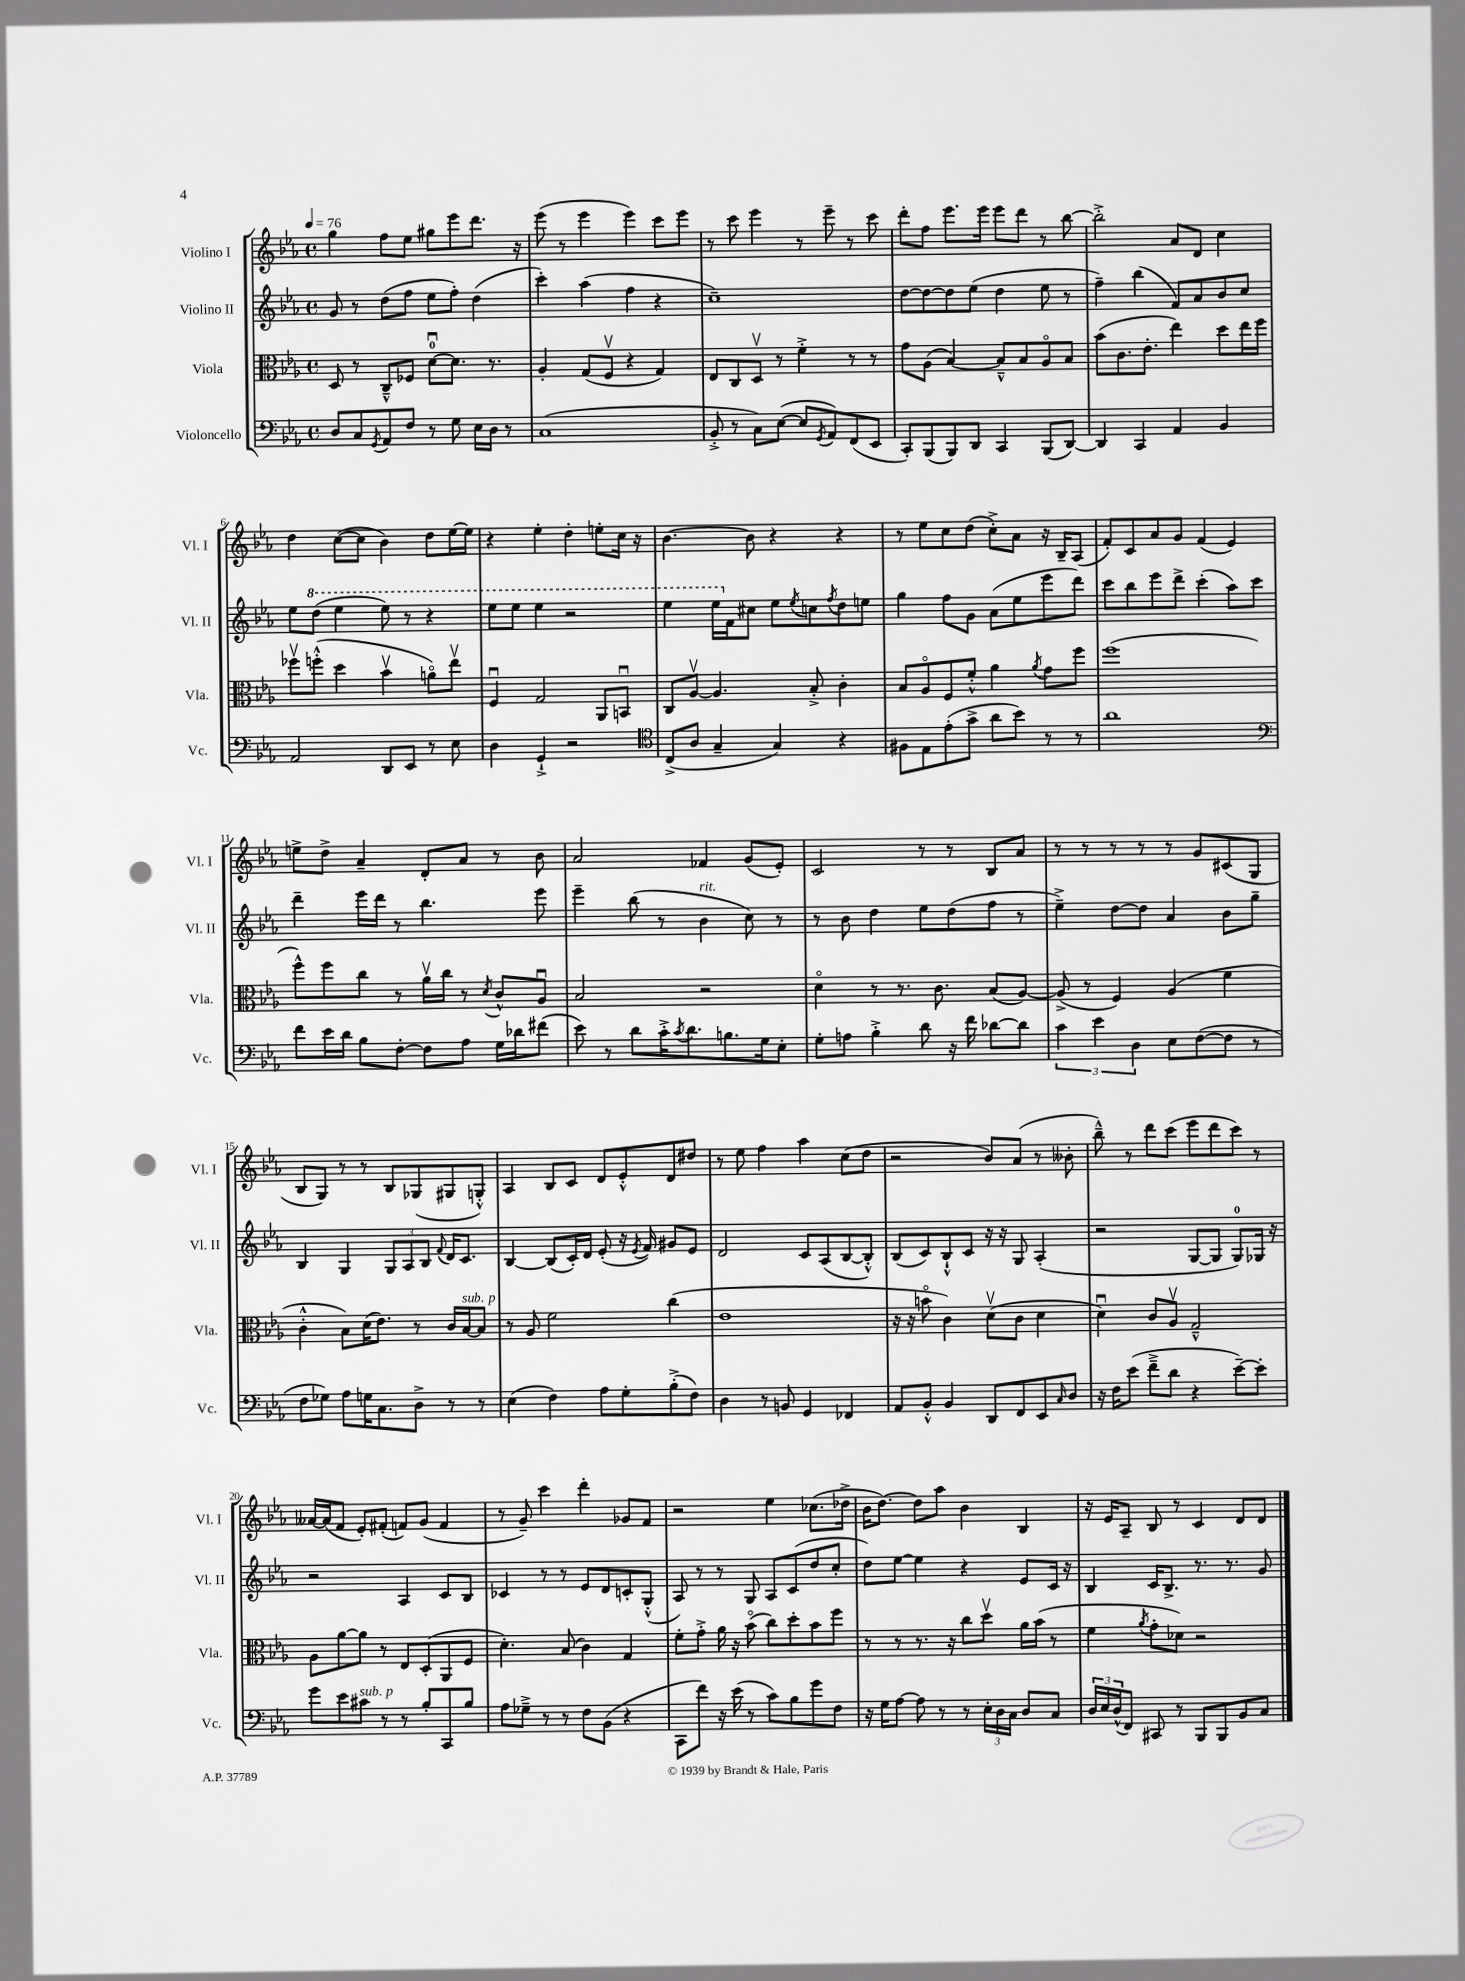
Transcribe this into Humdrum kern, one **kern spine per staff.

**kern	**kern	**kern	**kern
*staff4	*staff3	*staff2	*staff1
*clefF4	*clefC3	*clefG2	*clefG2
*k[b-e-a-]	*k[b-e-a-]	*k[b-e-a-]	*k[b-e-a-]
*M4/4	*M4/4	*M4/4	*M4/4
*met(c)	*met(c)	*met(c)	*met(c)
*MM76	*MM76	*MM76	*MM76
8D	8D	8g	4gg
8C	8r	8r	.
8qGG	.	.	.
8AA-	8C~^^	(8dd	8ff
8F	8F-	8ff	8ee-
8r	[8du	8ee-	8gg#
8G	8.d]	8ff')	8eee-
16E-	.	(4dd	8.ddd
16D	8.r	.	.
8r	.	.	.
.	.	.	16r
=	=	=	=
(1C	4A-'	4ccc')	(8eee-
.	.	.	8r
.	(8G	(4aa-	4eee-
.	8Fv	.	.
.	4r	4ff	4eee-)
.	4G)	4r	8ccc
.	.	.	8eee-
=	=	=	=
8BB-'^	8E-	1cc~)	8r
8r	8C	.	8ccc
8C)	8Dv	.	4eee-
([8E-	8r	.	.
8E-]	4f'^	.	8r
8qGG	.	.	.
8AA-)	.	.	8eee-~
(8FF	8r	.	8r
8EE-	8r	.	8ccc
=	=	=	=
8CC')	8g	[8dd	8ddd'
(8BBB-	(8A-	8dd_	8ff
8BBB-)	[4B-)	8dd]	8.eee-
8DD	.	(8ee-	.
.	.	.	16eee-
4CC	8B-~^^]	4dd	8eee-
.	8B-	.	8ddd
(8BBB-	8A-o	8ee-	8r
[8DD)	8B-	8r	[8bb-
=	=	=	=
4DD]	(8b-	4ff~)	2bb-'^]
.	8.c	.	.
4CC	.	(4bb-	.
.	8.e-'	.	.
4AA-	4ee-)	8f)	8a-
.	.	8a-	8d
4BB-	8dd	8b-	4cc
.	16ee-	8cc	.
.	16ff	.	.
=	=	=	=
2AA-	8ff-v	8ee-	4dd
.	(8ff'^^	(8ddd	.
.	4dd	4eee-	([8cc
.	.	.	8cc]
8DD	4b-v	8eee-)	4b-)
8EE-	.	8r	.
8r	8ao)	4r	8dd
8E-	8ee-v	.	[16ee-
.	.	.	16ee-]
=	=	=	=
4D	4Fu	8eee-	4r
.	.	8eee-	.
4GG`^	2G	4eee-	4ee-'
2r	.	2r	4dd'
.	8AA-	.	8ee'
.	8BBu	.	16cc
.	.	.	16r
=	=	=	=
*clefC4	*	*	*
(8C^	8C	4eee-	[4.b-
8A-	[8A-v	.	.
4G~	4.A-]	16eee-	.
.	.	16f	.
.	.	8cc#	8b-]
4G)	.	8ee-	4r
.	.	8qee-	.
.	8B-'^	8cc	.
.	.	8qff	.
4r	4c'	8dd	4r
.	.	8ee	.
=	=	=	=
8F#	8B-	4gg	8r
8E-	8A-o	.	8ee-
(8e-'	8F	8ff	8cc
8g^	8f'^^	8g	(8dd
8a-	4a-	(8a-	8cc'^)
8b-)	.	8ee-	8a-
.	8qa-	.	.
8r	8g	8eee-	16r
.	.	.	16B-~
8r	8ff	8ddd)	(8A-
=	=	=	=
1a-	(1ff	8ccc	8f')
.	.	8bb-	8c
.	.	8eee-	8a-
.	.	8ddd^	8g
.	.	(4ccc'	(4f
.	.	8aa-)	4e-)
.	.	8ccc	.
=	=	=	=
*clefF4	*	*	*
8f	8ff^^)	4ddd~	8ee^
16e-	8ff	.	8dd^
16d	.	.	.
8B-	8cc	16eee-	4a-~
.	.	16ddd	.
[8F'	8r	8r	.
8F]	16a-v	4.bb-	8d'
.	16cc	.	.
8A-	8r	.	8a-
.	8qd	.	.
16G	8c^^	.	8r
16d-	.	.	.
(8f#	8A-u	8eee-	8b-
=	=	=	=
8e-)	2B-	4eee-~	2a-
8r	.	.	.
8d	.	(8bb-	.
16c'^	.	8r	.
8qc	.	.	.
8.d	.	.	.
.	2r	4b-	4f-
8.B	.	.	.
.	.	8cc)	(8g
16G	.	.	.
8E-'	.	8r	8e-')
=	=	=	=
8G'	4do	8r	2c
8A	.	8b-	.
4B-'^	8r	4dd	.
.	8.r	.	.
8d	.	8ee-	8r
.	8.c	.	.
16r	.	(8dd	8r
16f	.	.	.
[8d-	(8B-	8ff	8B-
8d-]	[8A-)	8r	8a-
=	=	=	=
6c	(8A-^]	4ee-~^)	8r
.	8r	.	8r
6e-	.	.	.
.	4F)	[8dd	8r
6D	.	.	.
.	.	8dd]	8r
8E-	(4A-	4a-	8r
([8F	.	.	8g
8F]	4f	8b-	(8c#
8r	.	8gg~	8G
=	=	=	=
8F	4c'^^	4B-	8B-
8G-)	.	.	8G)
8A-	8B-)	4G	8r
16G	(16d	.	8r
8.C	8.e-)	.	.
.	.	12G	8B-
.	.	12A-	.
8D^	8r	.	(8G-
.	.	12B-	.
.	.	8qqf	.
8r	16c	16d	8G#
.	[16B-	8.c	.
8r	8B-]	.	8G'^^)
=	=	=	=
(4E-	8r	[4B-	4A-
.	8A-	.	.
4F)	2f	(8B-]	8B-
.	.	16c')	8c
.	.	16d	.
8A-	.	(8e-'	8d
8G'	.	16r	8e-'^^
.	.	8qe-	.
.	.	16f)	.
(8B-'^	(4cc	8g#	8d
8F)	.	8e-	8dd#
=	=	=	=
4D	1e-	2d	8r
.	.	.	8ee-
8r	.	.	4ff
8BB	.	.	.
4GG	.	8c	4aa-
.	.	(8A-	.
4FF-	.	[8B-	(8cc
.	.	8B-'^^])	8dd
=	=	=	=
8AA-	16r	(8B-	2r
.	16r	.	.
8BB-'^^	8bo	8c)	.
4BB-	4c)	8B-`^^	.
.	.	8c	.
8DD	(8dv	16r	8b-)
.	.	16r	.
8FF	8c	8G	(8a-
8EE-	4d	(4A-'	8r
16qqC	.	.	.
8D	.	.	8b--'
=	=	=	=
16r	4du)	2r	8bb-~^^)
16F	.	.	.
(8e-	.	.	8r
8f~^	8c	.	8ddd
8d	8A-v	.	(8ccc
4r	2G~^^	[8G	8eee-
.	.	8G]	8ddd
[8e-~)	.	8G)	8ccc)
8e-']	.	16G-	8r
.	.	16r	.
=	=	=	=
8g	8A-	2r	[16a--
.	.	.	(16a--]
8e-	[8a-	.	8f
8c#	8a-]	.	8e-')
8r	8r	.	(8f#'
8r	8E-	4A-	8f)
8B-'	(8D'	.	(8g
8CC	8AA-	8c	4f
8B-	8F	8B-	.
=	=	=	=
8A-	4.d')	4c-	8r
8G-~^	.	.	8g~)
8r	.	8r	4ccc
8r	(8B-	8r	.
8F	4c)	8e-	4ddd'
(8BB-	.	8d	.
4r	4G	8c'	8g-
.	.	(8G'^^	8f
=	=	=	=
8CC	8f'	8A-)	2r
8f)	8g'^	8r	.
16r	16a-	8r	.
(16e-	16r	.	.
8r	(8b-o	8G	.
8c)	8cc)	8A-	4ee-
8B-	8dd'	(8c	.
8g	8b-	8dd	(8.cc-
8F	8ff	8cc'	.
.	.	.	16dd-^
=	=	=	=
16r	8r	8dd)	16b-
16G	.	.	[8.dd)
[8A-	8r	[8ee-	.
8A-]	8.r	4ee-]	8dd]
8r	.	.	8aa-
.	16r	.	.
8r	8cc	4r	4b-
24E-'	8ddv	.	.
24D	.	.	.
24C	.	.	.
8D	16a-	8e-	4B-
.	(16b-	.	.
8C	8r	16c	.
.	.	16r	.
=	=	=	=
24D	4f	4B-	16r
24E-	.	.	.
.	.	.	16e-
(24D^^	.	.	.
8FF)	.	.	8A-~
.	8qa-	.	.
8CC#	8g'	16c	8B-
.	.	8.B-^	.
8r	8d-)	.	8r
8BBB-	2r	8.r	4c
8BBB-	.	.	.
.	.	8.r	.
8BB-	.	.	8d
8C	.	8g	8d
==	==	==	==
*-	*-	*-	*-
